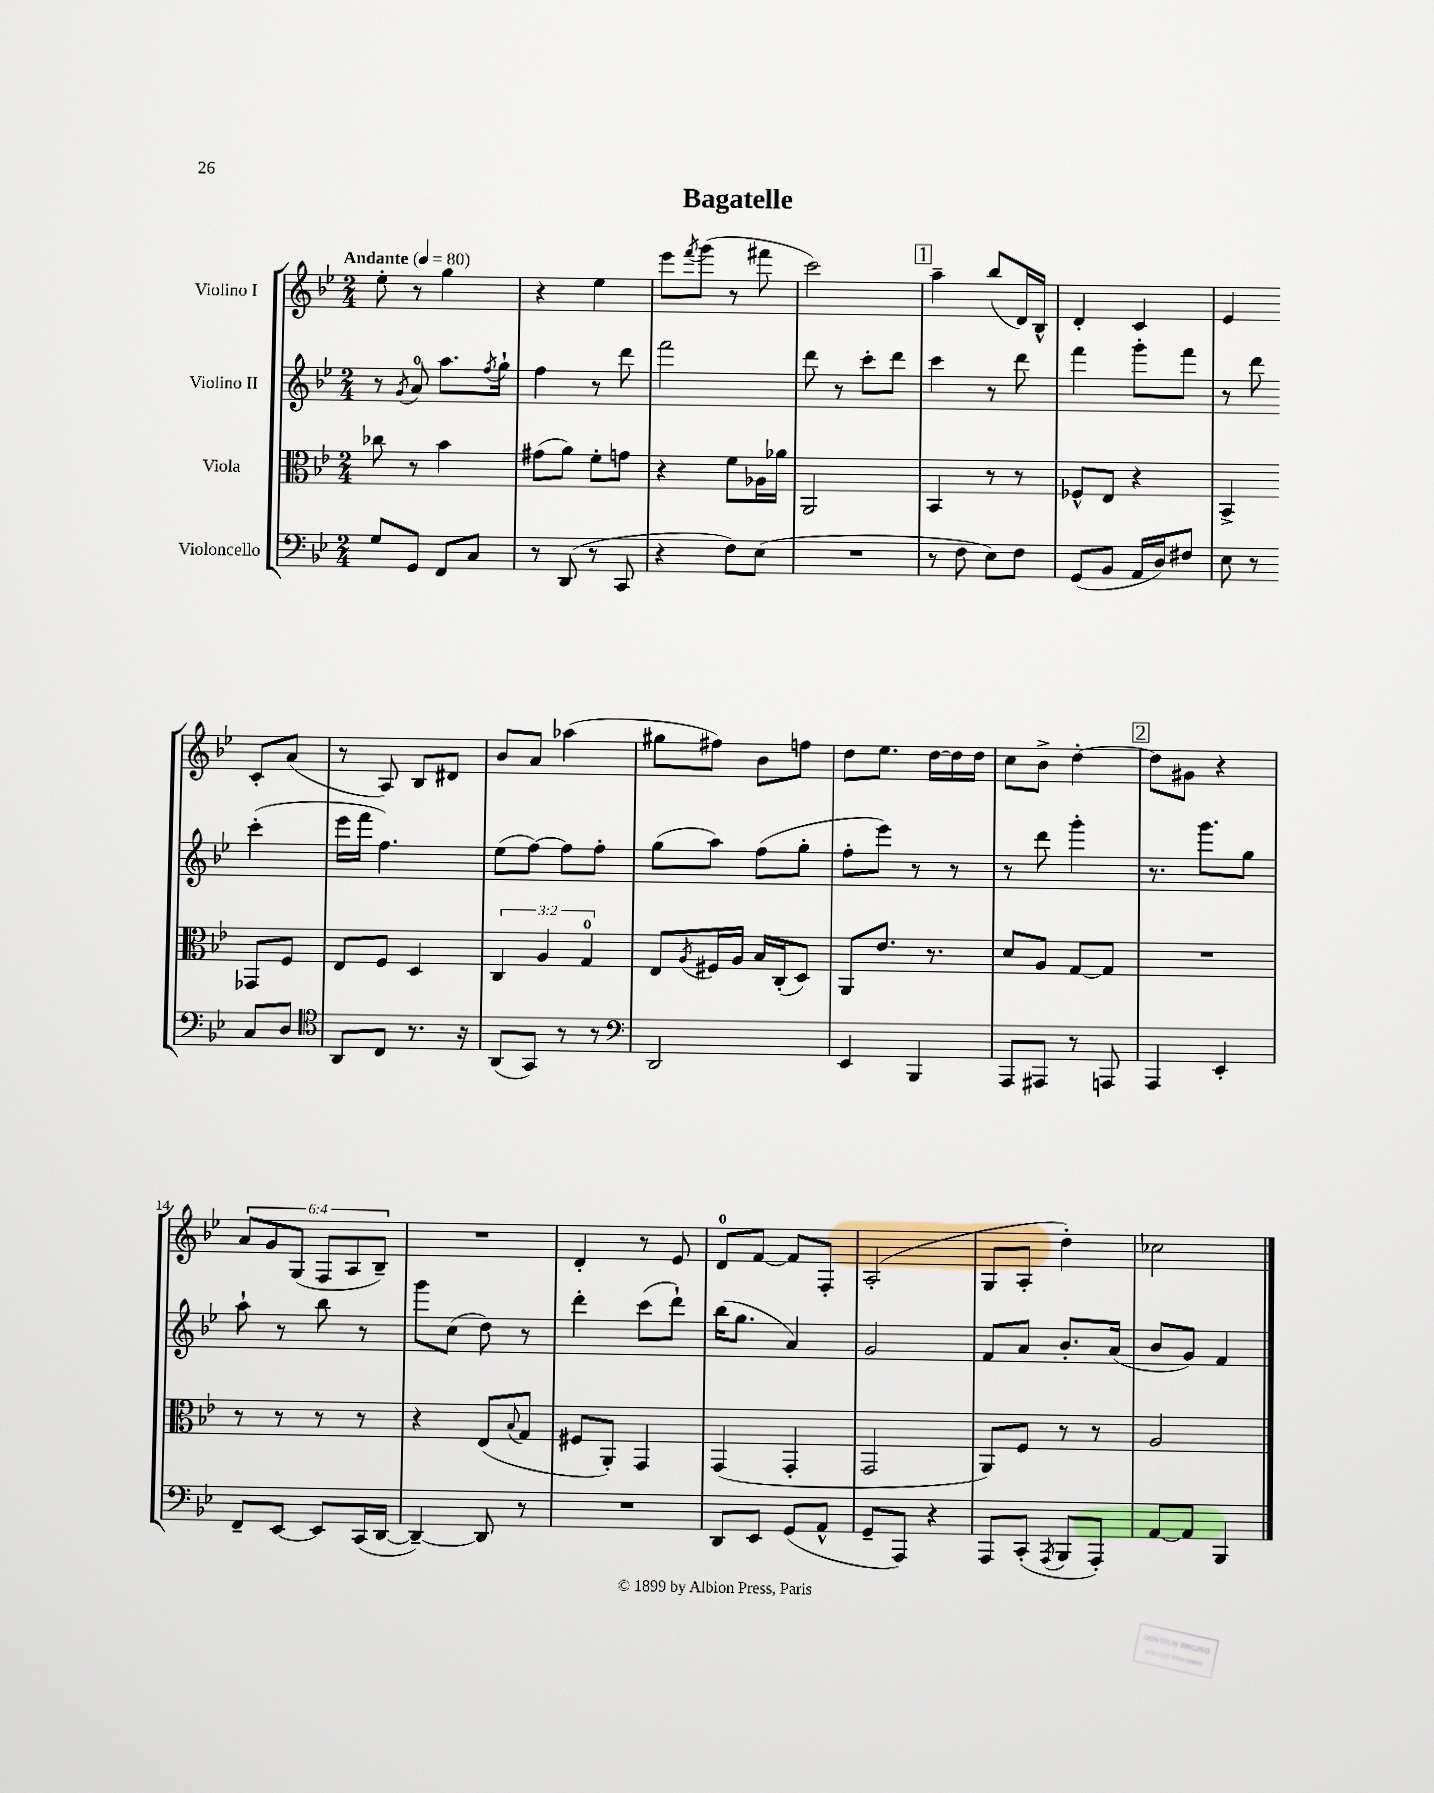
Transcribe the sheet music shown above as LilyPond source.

\header { title = "Bagatelle" }
<<
\new StaffGroup <<
\new Staff = "s0" \with { instrumentName = "Violino I" } {
    \clef treble \key bes \major \numericTimeSignature \time 2/4 \override Staff.TupletNumber.text = #tuplet-number::calc-fraction-text \tempo "Andante" 4 = 80
    ees''8-. r8 g''4 |
    r4 ees''4 |
    ees'''8 \acciaccatura { f'''8 } g'''8( r8 fis'''8 |
    c'''2) |
    \mark \markup { \box "1" } a''4-- bes''8( d'16) bes16-^ |
    d'4-. c'4 |
    ees'4 c'8-. a'8( |
    r8 a8) bes8 dis'8 |
    bes'8 a'8 aes''4( |
    gis''8 fis''8) bes'8 f''8 |
    d''8 ees''8. d''16~ d''16 d''16 |
    c''8 bes'8-> d''4~-. |
    \mark \markup { \box "2" } d''8 gis'8 r4 |
    \tuplet 6/4 { a'8 g'8 g8( f8 a8 bes8--) } |
    R2 |
    d'4-. r8 ees'8 |
    d'8-0 f'8~ f'8 f8-. |
    a2-.( |
    g8 a8-. d''4-.) |
    ces''2 \bar "|." |
}
\new Staff = "s1" \with { instrumentName = "Violino II" } {
    \clef treble \key bes \major \numericTimeSignature \time 2/4
    r8 \acciaccatura { g'8 } a'8-0 a''8. \acciaccatura { f''8 } g''16-! |
    f''4 r8 d'''8 |
    f'''2 |
    d'''8 r8 c'''8-. d'''8 |
    \mark \markup { \box "1" } c'''4 r8 d'''8 |
    f'''4 g'''8-. f'''8 |
    r8 d'''8 c'''4-.( |
    ees'''16 f'''16 f''4.) |
    ees''8( f''8~) f''8 f''8-. |
    g''8( a''8) f''8( g''8-. |
    f''8-. ees'''8) r8 r8 |
    r8 d'''8 g'''4-. |
    \mark \markup { \box "2" } r8. g'''8. g''8 |
    a''8-! r8 bes''8 r8 |
    g'''8 c''8( d''8) r8 |
    d'''4-. c'''8( d'''8-!) |
    bes''16( g''8. a'4) |
    g'2 |
    f'8 a'8 bes'8.-. a'16( |
    bes'8 g'8) f'4 \bar "|." |
}
\new Staff = "s2" \with { instrumentName = "Viola" } {
    \clef alto \key bes \major \numericTimeSignature \time 2/4 \override Staff.TupletNumber.text = #tuplet-number::calc-fraction-text
    ces''8 r8 bes'4 |
    gis'8( a'8) f'8-. g'8 |
    r4 f'8 aes16 aes'16 |
    a,2 |
    \mark \markup { \box "1" } bes,4 r8 r8 |
    fes8-^ ees8 r4 |
    bes,4-> ges,8 f8 |
    ees8 f8 d4 |
    \tuplet 3/2 { c4 a4 g4-0 } |
    ees8 \acciaccatura { a8 } fis16 a16 bes16 c16-.( d8) |
    a,8 ees'8. r8. |
    d'8 a8 g8~ g8 |
    \mark \markup { \box "2" } R2 |
    r8 r8 r8 r8 |
    r4 ees8( \appoggiatura { bes8 } g8 |
    fis8 a,8-.) g,4 |
    g,4( g,4-. |
    g,2 |
    a,8) f8 r8 r8 |
    a2 \bar "|." |
}
\new Staff = "s3" \with { instrumentName = "Violoncello" } {
    \clef bass \key bes \major \numericTimeSignature \time 2/4
    g8 g,8 f,8 c8 |
    r8 d,8( r8 c,8 |
    r4 f8) ees8( |
    R2 |
    \mark \markup { \box "1" } r8 f8 ees8) f8 |
    g,8( bes,8 a,16 d16) fis8 |
    ees8 r8 c8 d8 |
    \clef tenor a,8 c8 r8. r16 |
    a,8( g,8) r8 r8 |
    \clef bass d,2 |
    ees,4 bes,,4 |
    a,,8 ais,,8 r8 a,,8 |
    \mark \markup { \box "2" } a,,4 ees,4-. |
    f,8-- ees,8~ ees,8 c,16( d,16~ |
    d,4~--) d,8 r8 |
    R2 |
    d,8 ees,8 g,8( a,8-^ |
    g,8-- a,,8) r4 |
    a,,8 c,8-.( \acciaccatura { a,,8 } bes,,8 a,,8-.) |
    a,8~ a,8 bes,,4 \bar "|." |
}
>>
>>
